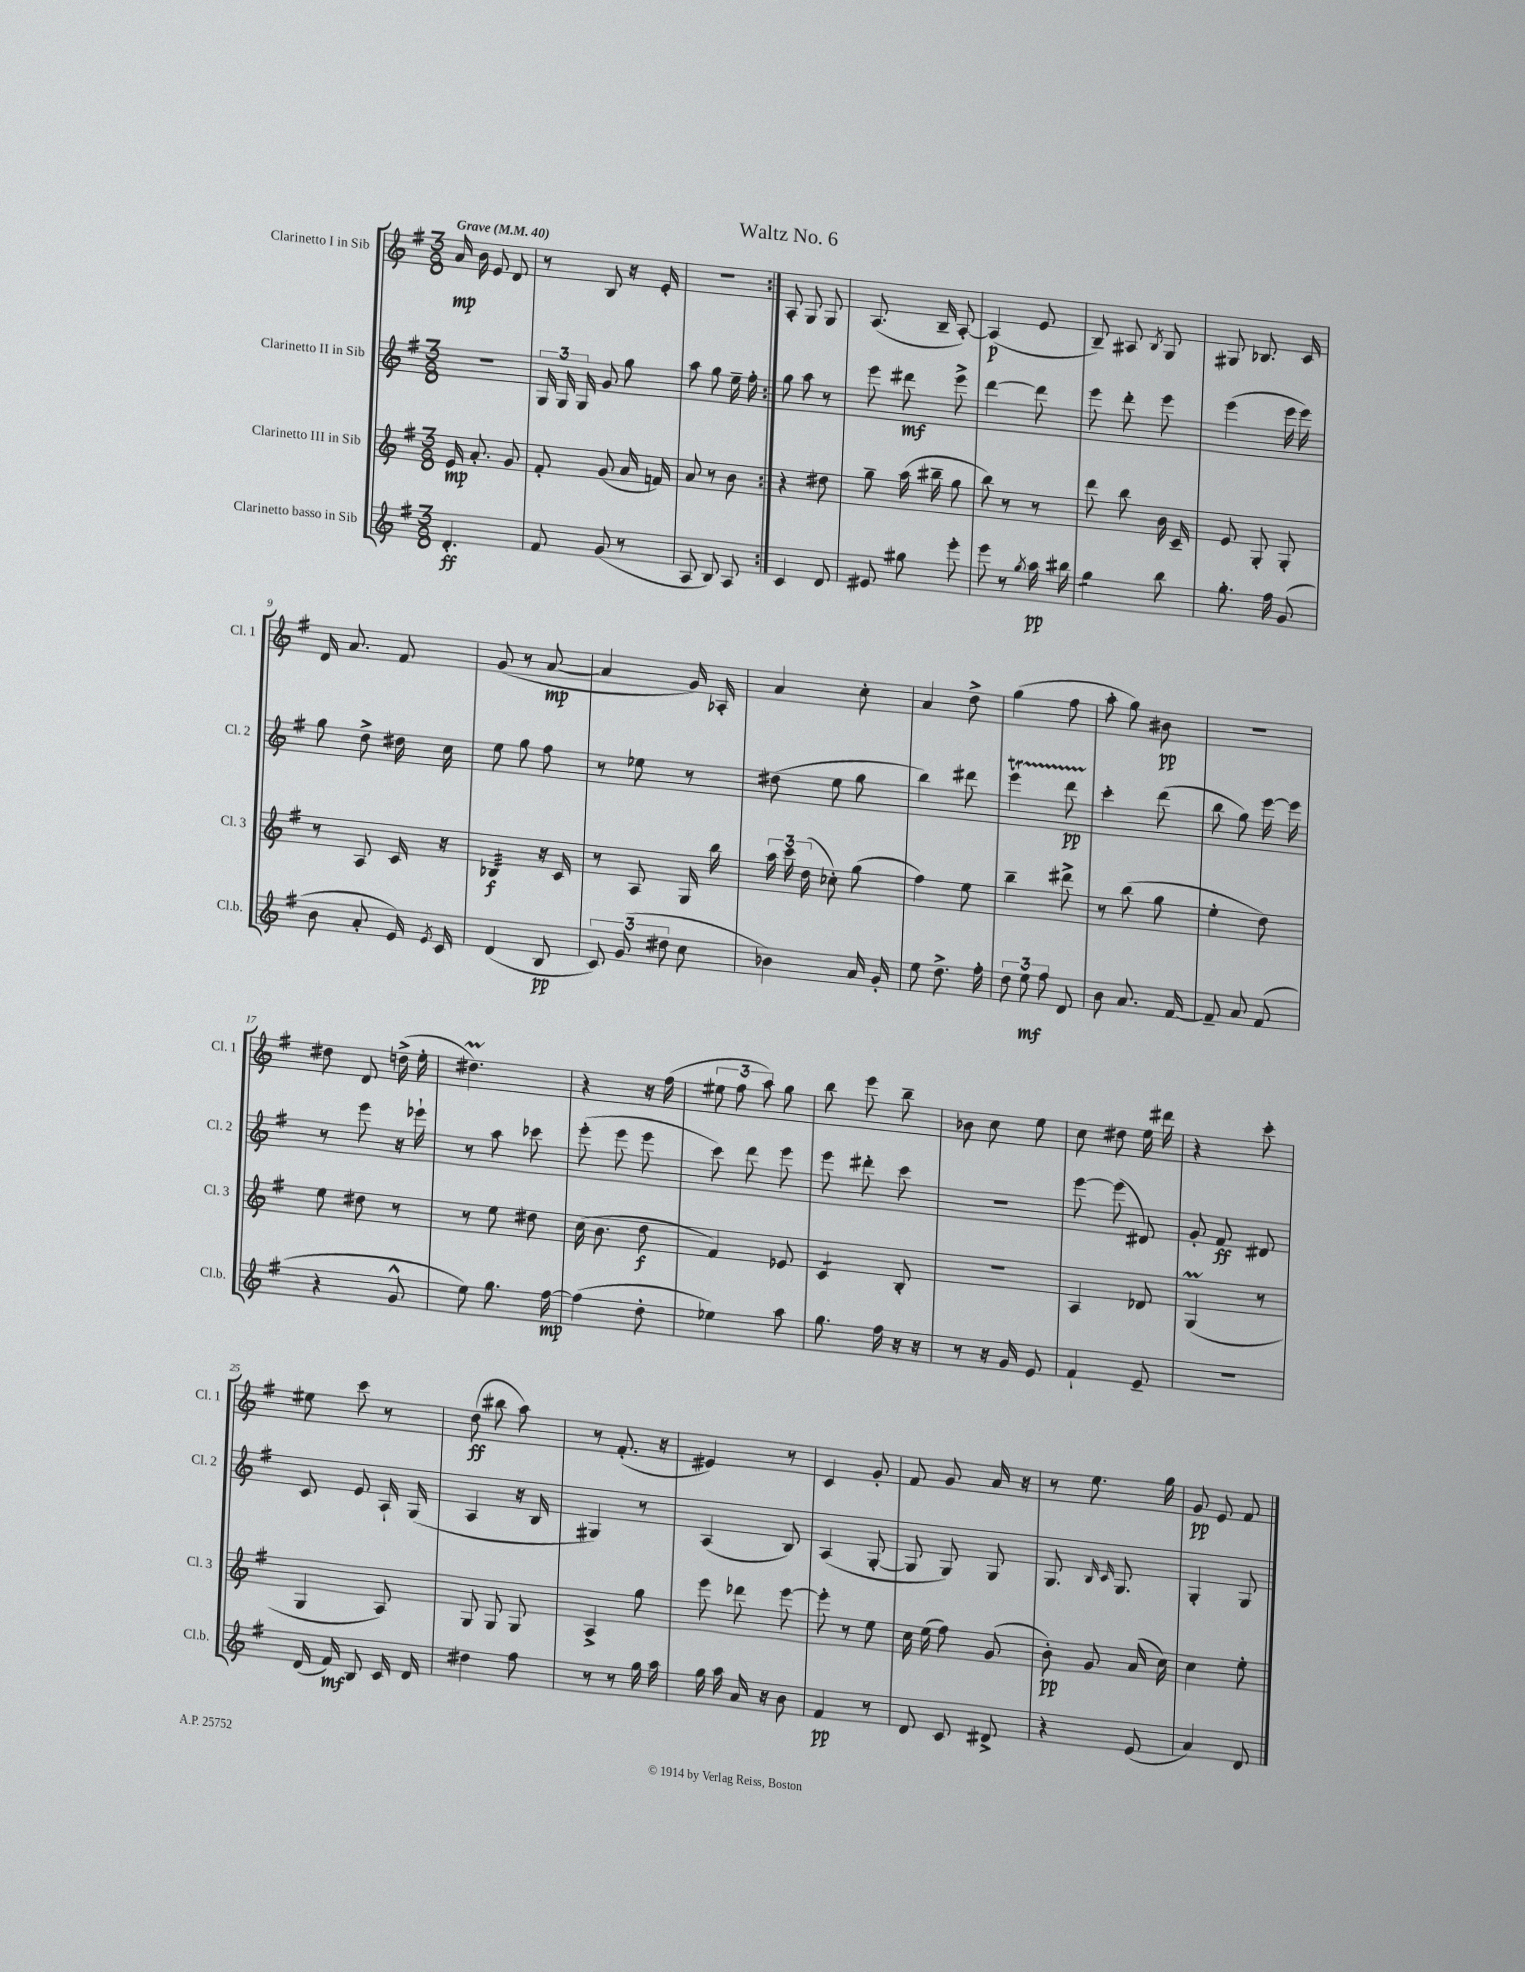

**kern	**kern	**kern	**kern
*staff4	*staff3	*staff2	*staff1
*clefG2	*clefG2	*clefG2	*clefG2
*k[f#]	*k[f#]	*k[f#]	*k[f#]
*M3/8	*M3/8	*M3/8	*M3/8
*MM40	*MM40	*MM40	*MM40
4.d'	16e	4.r	16a
.	8.a'	.	16b
.	.	.	8e
.	8g	.	8d
=	=	=	=
8f#	8f#'	24G	8r
.	.	24G	.
.	.	24G	.
(8g	(8g	8g	8B
8r	16a	8gg	16r
.	16f)	.	16e'
=	=	=	=
8A	8a	8aa	4.r
8B)	8r	8gg	.
8A	8b	16ee~	.
.	.	16ff#'	.
=:|!	=:|!	=:|!	=:|!
4c	4r	8gg	8A'
.	.	8aa	8G
8d	8dd#	8r	8G
=	=	=	=
8e#	8gg~	8eee	(8.A
8gg#	(16aa	8ddd#	.
.	16bb#~	.	16B~
8eee'	8gg	8eee^	[8A')
=	=	=	=
8eee	8bb)	[4ddd	(4A]
8r	8r	.	.
8qgg	.	.	.
16aa	8r	8ddd]	8e
16bb#	.	.	.
=	=	=	=
4gg	8ddd	8eee	8B~)
.	8bb	8ddd'	8A#
.	.	.	8qB
8bb	16b	8eee	8G
.	16c~	.	.
=	=	=	=
8.gg'	8e	(4eee	8G#
.	8G'	.	8.B-
16ff#	.	.	.
(8g	8G'	16eee	.
.	.	16eee)	16c
=	=	=	=
8b	8r	8gg	16d
.	.	.	8.a
8a'	8A	8dd^	.
16e)	16c	16dd#	8f#
8qe	.	.	.
16c	16r	16cc	.
=	=	=	=
(4d	4B-	8ee	(8g
.	.	8gg	8r
8B	16r	8ff#	[8a
.	16c	.	.
=	=	=	=
12c)	8r	8r	4a]
(12g	.	.	.
.	8A	8ee-	.
12dd#	.	.	.
8cc	16G	8r	16g)
.	16bb	.	16A-'
=	=	=	=
4b-)	24aa	(8dd#	4a
.	24ccc	.	.
.	(24dd	.	.
.	8cc-')	8ee	.
16a	(8gg	8gg	8cc'
16g'	.	.	.
=	=	=	=
8ee	4ff#)	4bb)	4a
8.dd^	.	.	.
.	8ee	8ddd#	8dd^
16ff#'	.	.	.
=	=	=	=
12dd	4bb~	4eee	(4gg
12ee	.	.	.
12ff#	.	.	.
8d	8ddd#^	8ddd	8ff#
=	=	=	=
8b	8r	4ccc'	8aa'
8.a	(8bb	.	8gg)
.	8gg	(8ddd	8b#
[16f#	.	.	.
=	=	=	=
8f#~]	4ee'	8bb	4.r
8a	.	8gg)	.
(8f#	8dd)	[16eee	.
.	.	16eee]	.
=	=	=	=
4r	8ee	8r	8dd#
.	8dd#	8eee	8d
8g^^	8r	16r	(16dd^
.	.	16eee-`	16ee'
=	=	=	=
8ee)	8r	8r	4.dd#)
8.gg	8ee	8aa	.
.	8dd#	8ccc-	.
[16ff#	.	.	.
=	=	=	=
(4ff#]	(16cc	(8eee'	4r
.	8.b	.	.
.	.	8eee	.
8dd'	8dd	8eee	16r
.	.	.	(16ff#
=	=	=	=
4ee-)	4f#)	8ccc)	12ee#
.	.	.	12ff#
.	.	8ddd	.
.	.	.	12aa)
8aa	8e-	8eee	8gg
=	=	=	=
8.gg	4c	8eee	8bb
.	.	8ddd#'	8eee
16ff#	.	.	.
16r	8B'	8ccc	8bb~
16r	.	.	.
=	=	=	=
8r	4.r	4.r	8b-
16r	.	.	8cc
16g	.	.	.
8e	.	.	8ee
=	=	=	=
4f#`	4A	[8eee	8cc
.	.	(8eee]	8dd#
8e~	8d-	8d#)	16ee
.	.	.	16ddd#
=	=	=	=
4.r	(4G	8g'	4r
.	.	8f#	.
.	8r	8d#	8ccc'
=	=	=	=
(16d	4G	8c	8ee#
16f#)	.	.	.
8B	.	8e	8ccc
16c	8A)	16A`	8r
16d	.	(16G	.
=	=	=	=
4dd#	8G	4A	(8dd
.	8G	.	8bb#
8ff#	8G	16r	8aa)
.	.	16B	.
=	=	=	=
8r	4A^	4G#)	8r
8r	.	.	(8.f#'
16gg	8gg	8r	.
16aa	.	.	16r
=	=	=	=
16gg	8eee	(4A	4e#)
16aa	.	.	.
16a	8ddd-	.	.
16r	.	.	.
8b	[8eee	8B)	8r
=	=	=	=
4f#	8eee']	(4A	4c
.	8r	.	.
8r	8ee	[8G'	8g'
=	=	=	=
8d	16cc	8G]	8f#
.	(16ee	.	.
8c	8ff#)	8G)	8g
8d#^	(8g	8G	16a
.	.	.	16r
=	=	=	=
4r	8b')	8.G	8r
.	8g	.	8.ee
.	.	16qqB	.
.	.	16qqc	.
.	.	8.G	.
(8e	(16a	.	.
.	16cc)	.	16gg
=	=	=	=
4a)	4cc	4G'	8g
.	.	.	8e
8d	8ee'	8G	8f#
==	==	==	==
*-	*-	*-	*-
